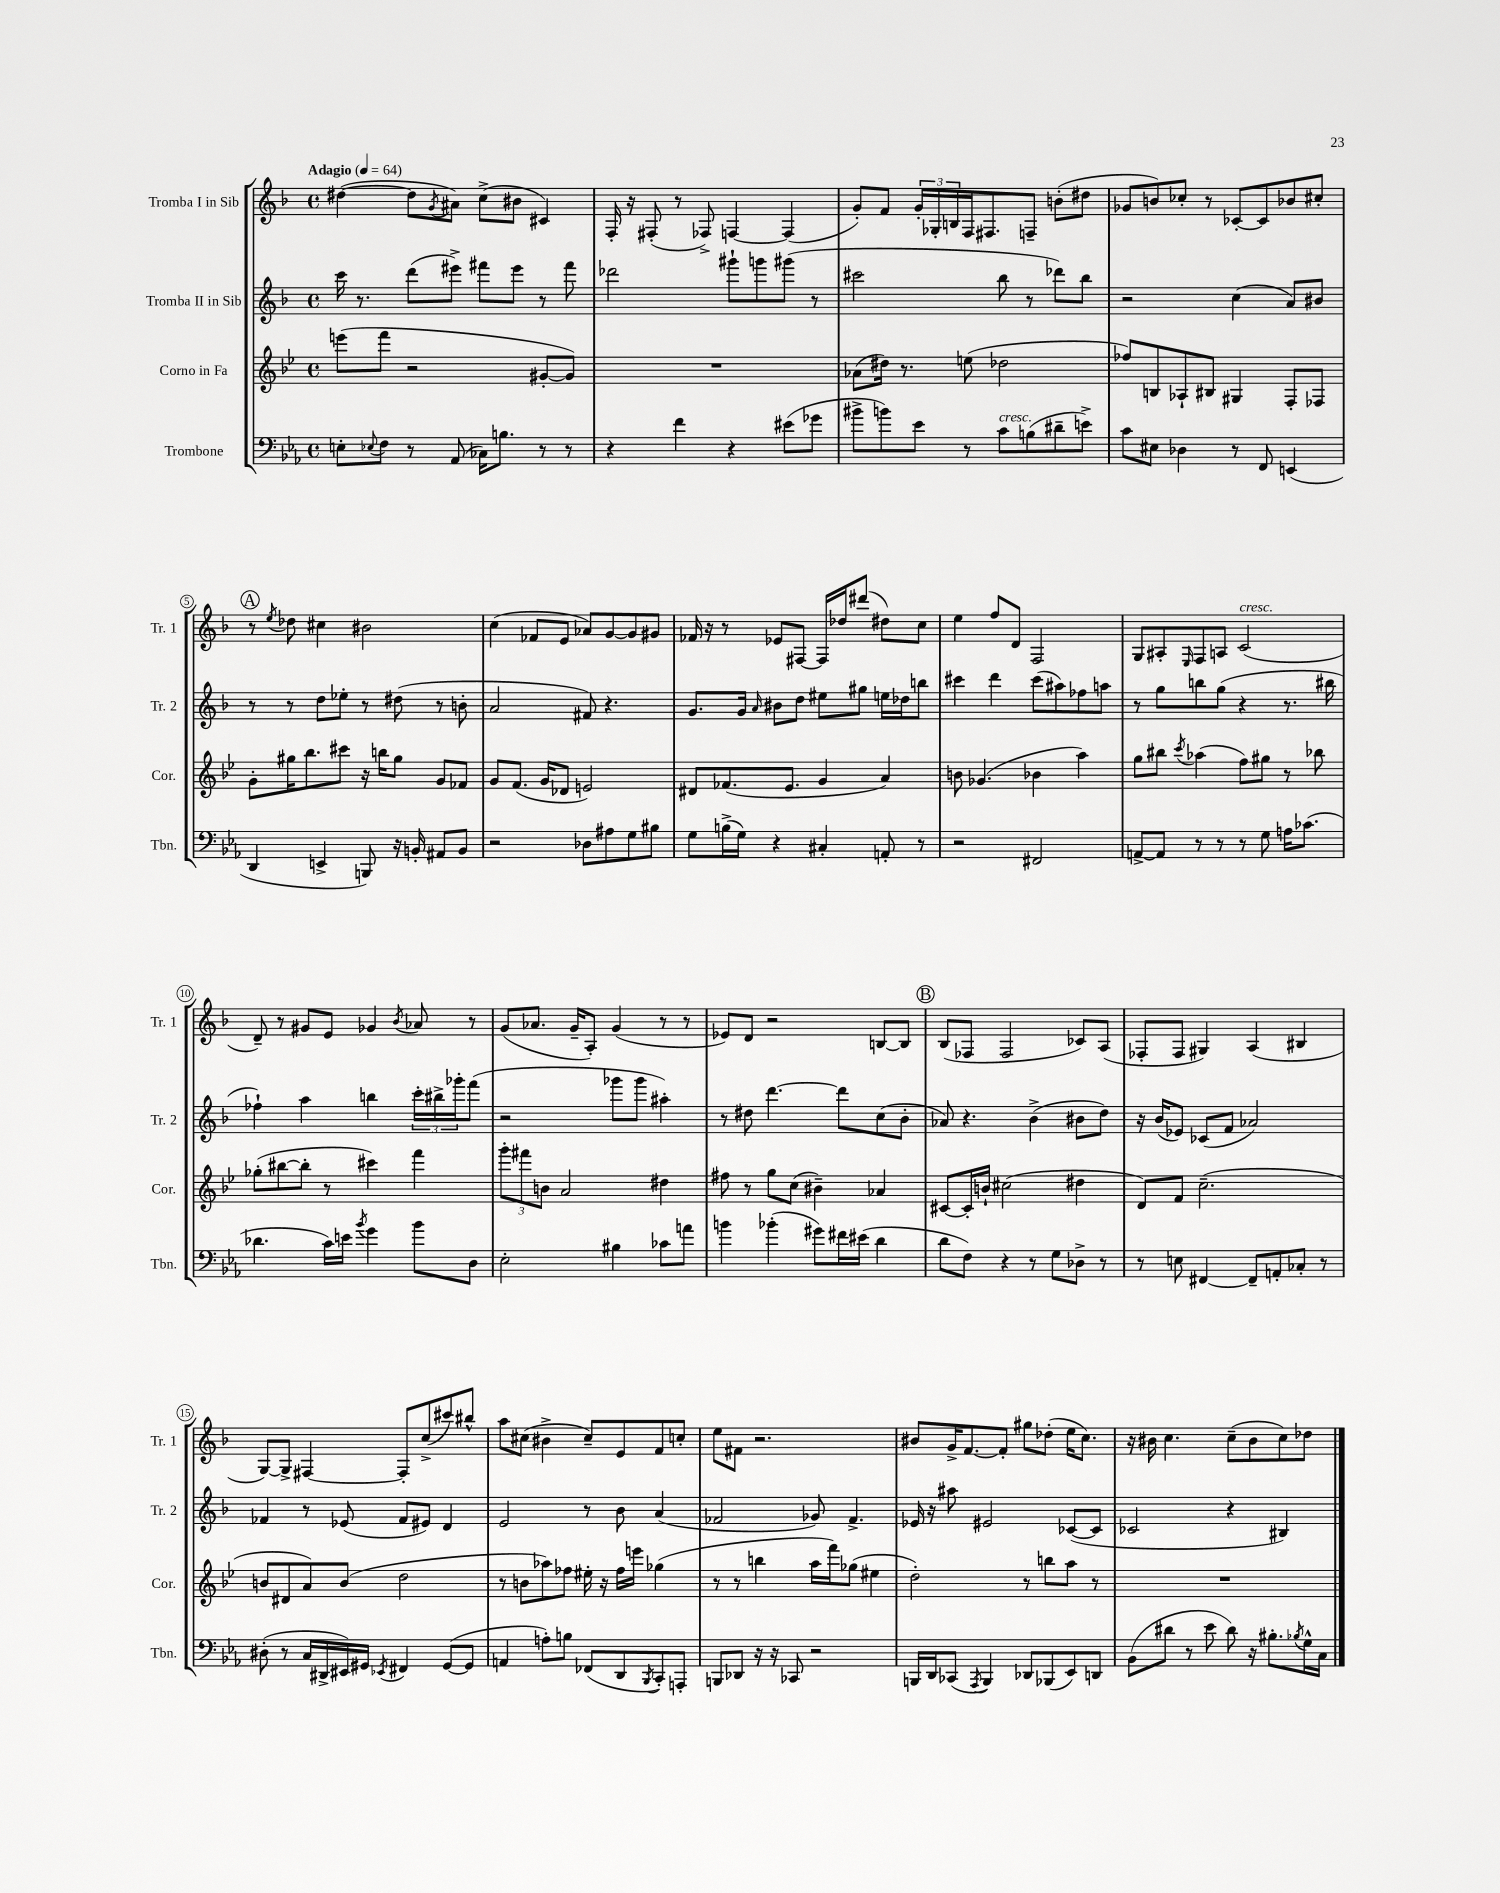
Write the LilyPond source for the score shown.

<<
\new StaffGroup <<
\new Staff = "s0" \with { instrumentName = "Tromba I in Sib" shortInstrumentName = "Tr. 1" } {
    \clef treble \key f \major \defaultTimeSignature \time 4/4 \tempo "Adagio" 4 = 64
    dis''4~( dis''8 \acciaccatura { g'8 } ais'8) c''8->( bis'8 cis'4) |
    f16-. r16 fis8-.( r8 fes8->) f4~ f4( |
    g'8-.) f'8 \tuplet 3/2 { g'16-. ges16-. b16 } f16 fis8. f8-- b'8-.( dis''8 |
    ges'8 b'8) ces''8-. r8 ces'8~-. ces'8 bes'8 cis''8-. |
    \mark \markup { \circle "A" } r8 \acciaccatura { e''8 } des''8 cis''4 bis'2 |
    c''4( fes'8 e'8 aes'8) g'8~ g'8 gis'8 |
    fes'16 r16 r8 ees'8 fis8~ fis16 des''16 dis'''8( dis''8) c''8 |
    e''4 f''8 d'8 f2 |
    g8 ais8-. \grace { e16 } f8 a8 c'2^\markup { \italic "cresc." }( |
    d'8--) r8 gis'8 e'8 ges'4 \acciaccatura { bes'8 } aes'8 r8 |
    g'8( aes'8. g'16-- a8-.) g'4( r8 r8 |
    ees'8) d'8 r2 b8~ b8 |
    \mark \markup { \circle "B" } bes8( fes8 fes2 ces'8) a8( |
    fes8-. fes8 gis4) a4( bis4 |
    g8~) g8-> fis4~ fis8-. c''8->( cis'''8) bis''8-^ |
    a''8 cis''8( bis'4-> cis''8--) e'8 f'8 c''8-. |
    e''8 fis'8 r2. |
    bis'8 g'16-> f'8.~ f'8-. gis''8 des''8-.( e''16 c''8.) |
    r16 bis'16 c''4. c''8--( bis'8 c''8) des''8 \bar "|." |
}
\new Staff = "s1" \with { instrumentName = "Tromba II in Sib" shortInstrumentName = "Tr. 2" } {
    \clef treble \key f \major \defaultTimeSignature \time 4/4
    c'''16 r8. d'''8( eis'''8->) fis'''8 eis'''8 r8 fis'''8 |
    des'''2 gis'''8-! g'''8 gis'''8( r8 |
    cis'''2 bes''8 r8 des'''8) bes''8 |
    r2 c''4( a'8) bis'8 |
    \mark \markup { \circle "A" } r8 r8 d''8 ees''8-. r8 dis''8( r8 b'8-. |
    a'2 fis'8) r4. |
    g'8. g'16 \grace { a'16 } bis'8 d''8 eis''8 gis''8 e''16 des''16 b''8 |
    cis'''4 d'''4 cis'''8( ais''8) fes''8 a''8 |
    r8 g''8 b''8 g''8( r4 r8. bis''16 |
    fes''4-!) a''4 b''4 \tuplet 3/2 { c'''16-. bis''16-> ges'''16-. } f'''8( |
    r2 ges'''8 ges'''8 ais''4-.) |
    r8 dis''8 d'''4.~ d'''8 c''8( bes'8-. |
    \mark \markup { \circle "B" } aes'8) r4. bes'4->( bis'8 d''8) |
    r16 bes'16( ees'8) ces'8( f'8 aes'2) |
    fes'4 r8 ees'8( fes'8 eis'8) d'4 |
    e'2 r8 bes'8 a'4( |
    fes'2 ges'8) fes'4.-> |
    ees'16 r16 ais''8 eis'2 ces'8~( ces'8 |
    ces'2 r4 bis4) \bar "|." |
}
\new Staff = "s2" \with { instrumentName = "Corno in Fa" shortInstrumentName = "Cor." } {
    \clef treble \key bes \major \defaultTimeSignature \time 4/4
    e'''8( f'''8 r2 gis'8~-. gis'8) |
    R1 |
    aes'8( dis''16) r8. e''8( des''2 |
    fes''8) b8 aes8-! bis8 gis4 f8-. fes8 |
    \mark \markup { \circle "A" } g'8-. gis''16 bes''8. cis'''8 r16 b''16 gis''8 g'8 fes'8 |
    g'8 f'8.( g'16 des'8 e'2) |
    dis'8 fes'8.( ees'8. g'4 a'4) |
    b'8 ges'4.( bes'4 a''4) |
    g''8 bis''8 \acciaccatura { c'''8 } aes''4( f''8) gis''8 r8 bes''8 |
    ges''8-.( bis''8~ bis''8-. r8 cis'''4) f'''4 |
    \tuplet 3/2 { g'''8-. fis'''8 b'8 } a'2 dis''4 |
    fis''8 r8 g''8 c''8( bis'4--) aes'4 |
    \mark \markup { \circle "B" } cis'8~ cis'16-. b'16-! cis''2( dis''4 |
    d'8) f'8 c''2.--( |
    b'8 dis'8 a'8) b'8( d''2 |
    r8 b'8 aes''8) fes''8 eis''16-. r16 fes''16 e'''16 ges''4( |
    r8 r8 b''4 a''16 f'''16) ges''8( eis''4 |
    d''2-.) r8 b''8 a''8 r8 |
    R1 \bar "|." |
}
\new Staff = "s3" \with { instrumentName = "Trombone" shortInstrumentName = "Tbn." } {
    \clef bass \key ees \major \defaultTimeSignature \time 4/4
    e8-. \appoggiatura { ees8 } f8 r8 aes,8( ces16) b8. r8 r8 |
    r4 f'4 r4 eis'8( ges'8 |
    bis'8-> b'8) ees'8 r8 c'8^\markup { \italic "cresc." } b8( dis'8-- e'8->) |
    c'8 eis8 des4 r8 f,8 e,4( |
    \mark \markup { \circle "A" } d,4 e,4-> b,,8) r16 b,16-. ais,8 b,8 |
    r2 des8 ais8 g8 bis8 |
    g8 b16->( g16) r4 cis4-. a,8-. r8 |
    r2 fis,2 |
    a,8~-> a,8 r8 r8 r8 g8 a16 ces'8.( |
    des'4. c'16) e'16 \acciaccatura { bes'8 } g'4 bes'8 d8 |
    ees2-. bis4 ces'8 a'8 |
    b'4 bes'4-.( gis'8) fis'16 eis'16( d'4 |
    \mark \markup { \circle "B" } d'8 f8) r4 r8 g8 des8-> r8 |
    r8 e8 fis,4~ fis,8-- a,8-. ces8-. r8 |
    dis8-.( r8 c16 dis,16-> eis,16) gis,16 \acciaccatura { ees,8 } fis,4 gis,8~( gis,8 |
    a,4 a8-.) b8 fes,8( d,8 \acciaccatura { bes,,8 } c,8-.) a,,8-. |
    b,,8 des,8 r16 r16 ces,8 r2 |
    b,,16 d,16 ces,8( \acciaccatura { aes,,8 } b,,4) des,8 bes,,8( ees,8) d,8 |
    bes,8( dis'8 r8 ees'8 dis'8) r16 bis8.-. \acciaccatura { bes8 } g16-^ c16 \bar "|." |
}
>>
>>
\layout { \context { \Score \override BarNumber.stencil = #(make-stencil-circler 0.1 0.3 ly:text-interface::print) } }
